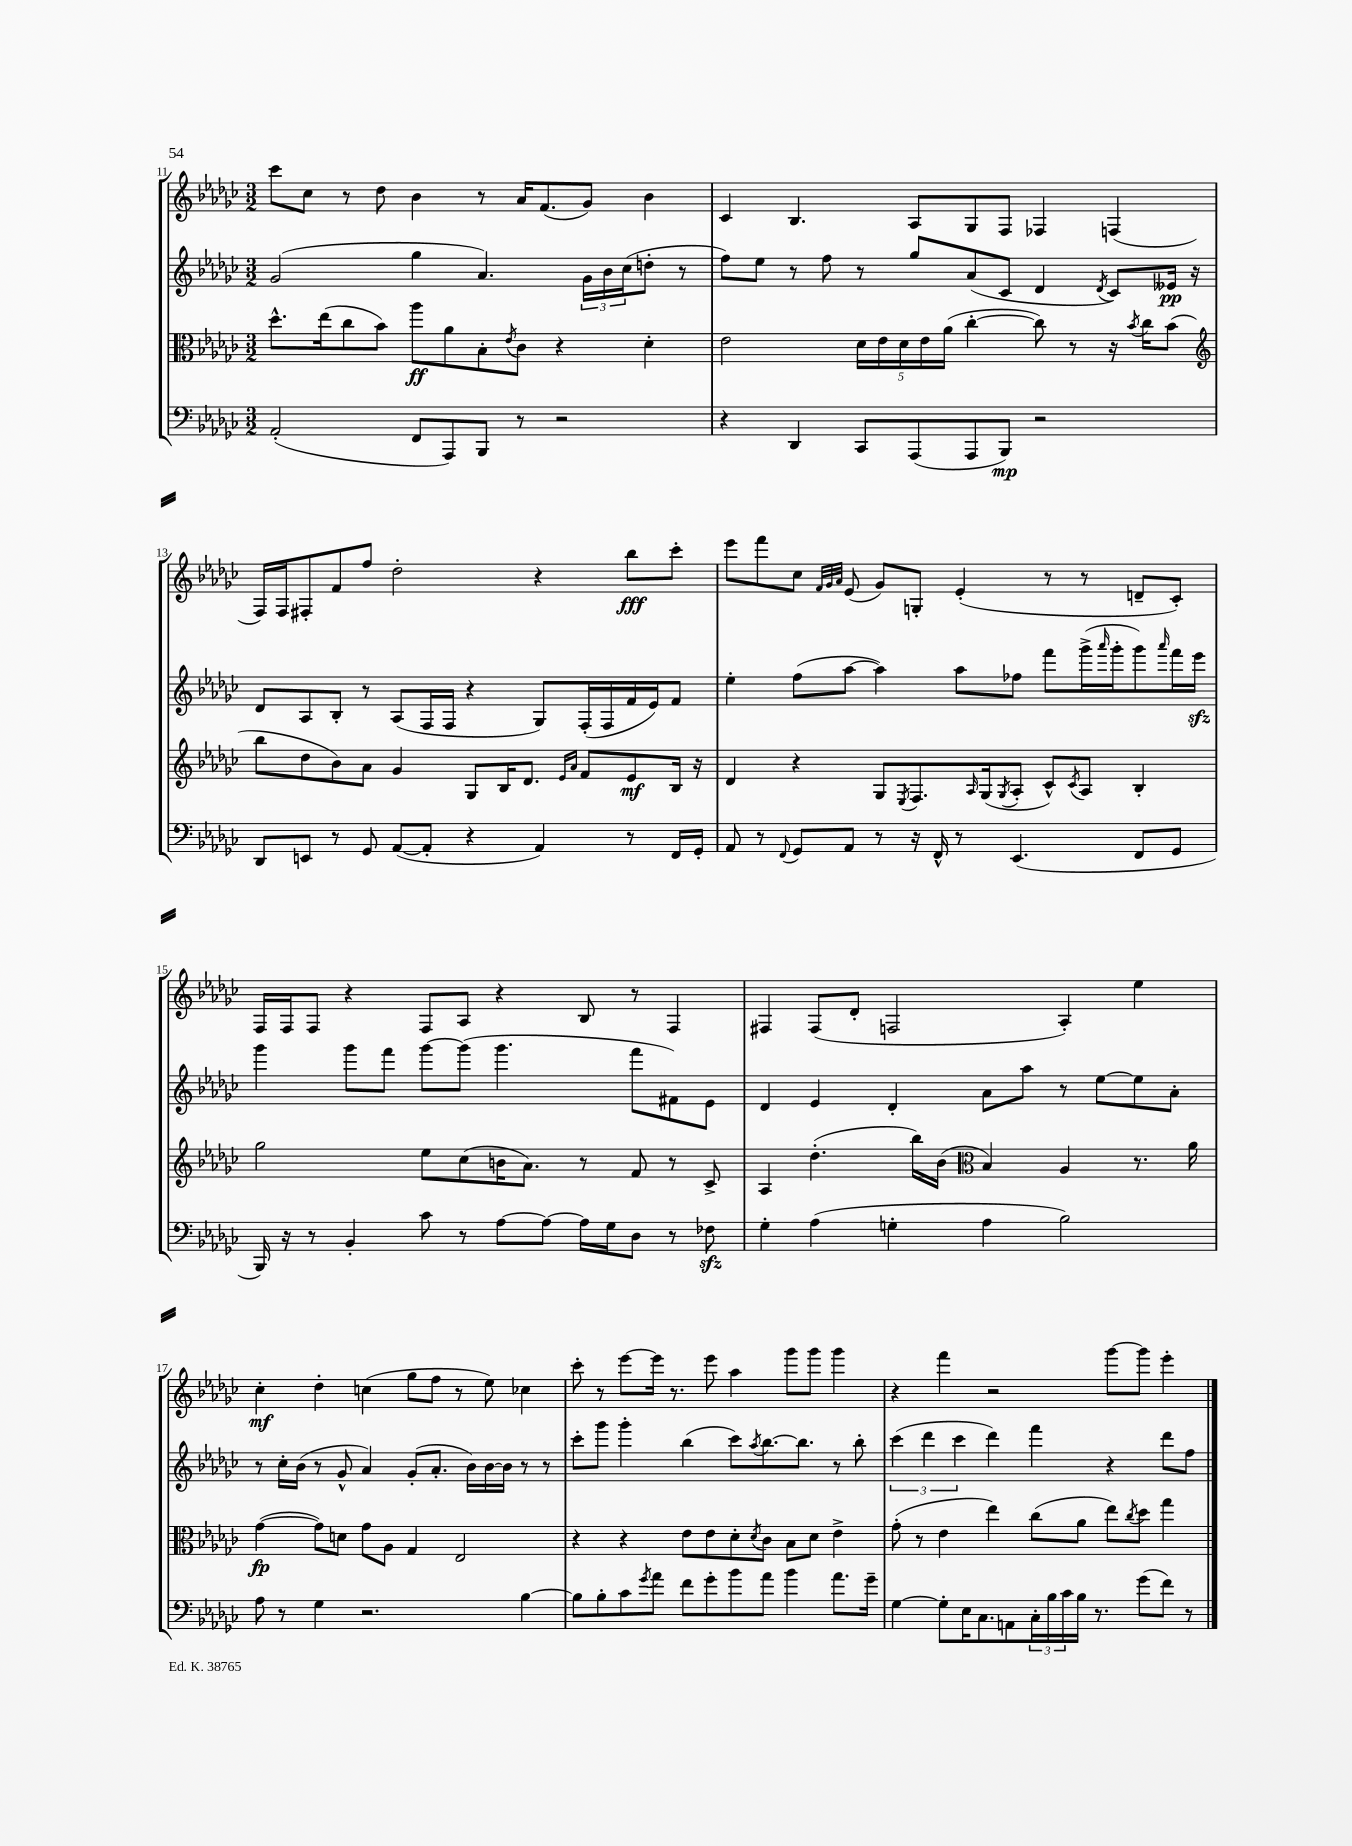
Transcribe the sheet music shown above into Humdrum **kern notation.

**kern	**dynam	**kern	**dynam	**kern	**dynam	**kern	**dynam
*part4	*part4	*part3	*part3	*part2	*part2	*part1	*part1
*staff4	*staff4	*staff3	*staff3	*staff2	*staff2	*staff1	*staff1
*clefF4	*	*clefC3	*	*clefG2	*	*clefG2	*
*k[b-e-a-d-g-c-]	*	*k[b-e-a-d-g-c-]	*	*k[b-e-a-d-g-c-]	*	*k[b-e-a-d-g-c-]	*
*M3/2	*	*M3/2	*	*M3/2	*	*M3/2	*
=11	=11	=11	=11	=11	=11	=11	=11
(2AA-'/	.	8.dd-^^\L	.	(2g-/	.	8ccc-\L	.
.	.	.	.	.	.	8cc-\J	.
.	.	(16ee-\k	.	.	.	.	.
.	.	8cc-\	.	.	.	8r	.
.	.	8b-\J)	.	.	.	8dd-\	.
8FF/L	.	8aa-\L	ff	4gg-\	.	4b-\	.
8AAA-/)	.	8a-\	.	.	.	.	.
8BBB-/J	.	8B-'\	.	4.a-/)	.	8r	.
.	.	8qe-/	.	.	.	.	.
8r	.	8c-\J	.	.	.	16a-/KL	.
.	.	.	.	.	.	(8.f/	.
2r	.	4r	.	.	.	.	.
.	.	.	.	24g-\LL	.	8g-/J)	.
.	.	.	.	24b-\	.	.	.
.	.	.	.	(24cc-\J	.	.	.
.	.	4d-'\	.	8ddn'\J	.	4b-\	.
.	.	.	.	8r	.	.	.
=12	=12	=12	=12	=12	=12	=12	=12
4r	.	2e-\	.	8ff\L)	.	4c-/	.
.	.	.	.	8ee-\J	.	.	.
4DD-/	.	.	.	8r	.	4.B-/	.
.	.	.	.	8ff\	.	.	.
8CC-/L	.	20d-\LL	.	8r	.	.	.
.	.	20e-\	.	.	.	.	.
.	.	20d-\	.	.	.	.	.
(8AAA-/	.	.	.	8gg-/L	.	8A-/L	.
.	.	20e-\	.	.	.	.	.
.	.	(20a-\JJ	.	.	.	.	.
8AAA-/	.	[4cc-'\	.	(8a-/	.	8G-/	.
8BBB-/J)	mp	.	.	8c-/J	.	8F/J	.
2r	.	8cc-\])	.	4d-/	.	4F-X/	.
.	.	8r	.	.	.	.	.
.	.	.	.	8qd-/	.	.	.
.	.	16r	.	8c-/L)	.	(4Fn/	.
.	.	8qb-/	.	.	.	.	.
.	.	16cc-\KL	.	.	.	.	.
.	.	(8b-\J	.	16e--X/Jk	pp	.	.
.	.	.	.	16r	.	.	.
!!LO:LB:g=z
=13	=13	=13	=13	=13	=13	=13	=13
*	*	*clefG2	*	*	*	*	*
8DD-/L	.	8bb-\L	.	8d-/L	.	16F/LL)	.
.	.	.	.	.	.	16F/J	.
8EEn/J	.	8dd-\	.	8A-/	.	8F#X'/	.
8r	.	8b-\)	.	8B-'/J	.	8f/	.
8GG-/	.	8a-\J	.	8r	.	8ff/J	.
([8AA-/L	.	4g-/	.	(8A-/L	.	2dd-'\	.
8AA-'/J]	.	.	.	16F/L	.	.	.
.	.	.	.	16F/JJ	.	.	.
4r	.	8G-/L	.	4r	.	.	.
.	.	16B-/K	.	.	.	.	.
.	.	8.d-/J	.	.	.	.	.
4AA-/)	.	.	.	8G-/L)	.	4r	.
.	.	16qqe-/LL	.	.	.	.	.
.	.	16qqa-/JJ	.	.	.	.	.
.	.	8f/L	.	(16F'/L	.	.	.
.	.	.	.	16F/	.	.	.
8r	.	8e-/	mf	16f/	.	8bb-\L	fff
.	.	.	.	16e-/J)	.	.	.
16FF/LL	.	16B-/Jk	.	8f/J	.	8ccc-'\J	.
16GG-'/JJ	.	16r	.	.	.	.	.
=14	=14	=14	=14	=14	=14	=14	=14
8AA-/	.	4d-/	.	4ee-'\	.	8eee-\L	.
8r	.	.	.	.	.	8fff\	.
8qqFF/	.	.	.	.	.	.	.
8GG-/L	.	4r	.	(8ff\L	.	8cc-\J	.
.	.	.	.	.	.	32qqf/LLL	.
.	.	.	.	.	.	32qqg-/	.
.	.	.	.	.	.	32qqa-/JJJ	.
8AA-/J	.	.	.	[8aa-\J	.	(8e-/	.
8r	.	8G-/L	.	4aa-\])	.	8g-/L)	.
.	.	8qE-/	.	.	.	.	.
16r	.	8.F/	.	.	.	8Gn'/J	.
16FF^^/	.	.	.	.	.	.	.
8r	.	.	.	8aa-\L	.	(4e-'/	.
.	.	16qqA-/	.	.	.	.	.
.	.	(16G-/k	.	.	.	.	.
.	.	8qG-/	.	.	.	.	.
(4.EE-/	.	8A-'/J	.	8ff-X\J	.	.	.
.	.	8c-^^/L)	.	8fff\L	.	8r	.
.	.	8qc-/	.	.	.	.	.
.	.	8A-/J	.	(16ggg-^\L	.	8r	.
.	.	.	.	16qqaaa-/	.	.	.
.	.	.	.	16ggg-'\J	.	.	.
8FF/L	.	4B-'/	.	8ggg-\)	.	8dn~/L	.
.	.	.	.	16qqaaa-/	.	.	.
8GG-/J	.	.	.	16fff\L	.	8c-'/J)	.
.	.	.	.	16eee-zz\JJ	.	.	.
!!LO:LB:g=z
=15	=15	=15	=15	=15	=15	=15	=15
16BBB-/)	.	2gg-\	.	4ggg-\	.	16F/LL	.
16r	.	.	.	.	.	16F/J	.
8r	.	.	.	.	.	8F/J	.
4BB-'/	.	.	.	8ggg-\L	.	4r	.
.	.	.	.	8fff\J	.	.	.
8c-\	.	8ee-\L	.	[8ggg-\L	.	8F/L	.
8r	.	(8cc-\	.	(8ggg-\J]	.	8A-/J	.
[8A-\L	.	16bn\K	.	4.ggg-\	.	4r	.
.	.	8.a-\J)	.	.	.	.	.
8A-\J_	.	.	.	.	.	.	.
16A-\LL]	.	8r	.	.	.	8B-/	.
16G-\J	.	.	.	.	.	.	.
8D-\J	.	8f/	.	8fff\L	.	8r	.
8r	.	8r	.	8f#X\)	.	4F/	.
8F-Xzz\	.	8c-^/	.	8e-\J	.	.	.
=16	=16	=16	=16	=16	=16	=16	=16
4G-'\	.	4A-/	.	4d-/	.	4F#X/	.
(4A-\	.	(4.dd-'\	.	4e-/	.	(8F#/L	.
.	.	.	.	.	.	8d-'/J	.
4Gn'\	.	.	.	4d-'/	.	2Fn/	.
.	.	16bb-\LL)	.	.	.	.	.
.	.	(16b-\JJ	.	.	.	.	.
*	*	*clefC3	*	*	*	*	*
4A-\	.	4B-/)	.	8a-\L	.	.	.
.	.	.	.	8aa-\J	.	.	.
2B-\)	.	4A-/	.	8r	.	4A-'/)	.
.	.	.	.	[8ee-\L	.	.	.
.	.	8.r	.	8ee-\]	.	4ee-\	.
.	.	.	.	8a-'\J	.	.	.
.	.	16a-\	.	.	.	.	.
!!LO:LB:g=z
=17	=17	=17	=17	=17	=17	=17	=17
8A-\	.	([4g-\	fp	8r	.	4cc-'\	mf
8r	.	.	.	16cc-'\LL	.	.	.
.	.	.	.	(16b-\JJ	.	.	.
4G-\	.	8g-\L])	.	8r	.	4dd-'\	.
.	.	8dn\J	.	8g-^^/	.	.	.
2.r	.	8g-\L	.	4a-/)	.	(4ccn\	.
.	.	8A-\J	.	.	.	.	.
.	.	4G-/	.	(8g-'/L	.	8gg-\L	.
.	.	.	.	8.a-'/J	.	8ff\J	.
.	.	2E-/	.	.	.	8r	.
.	.	.	.	16b-\LL)	.	.	.
.	.	.	.	[16b-\	.	8ee-\)	.
.	.	.	.	16b-\JJ]	.	.	.
[4B-\	.	.	.	8r	.	4cc-X\	.
.	.	.	.	8r	.	.	.
=18	=18	=18	=18	=18	=18	=18	=18
8B-\L]	.	4r	.	8ccc-'\L	.	8ccc-'\	.
8B-'\	.	.	.	8ggg-\J	.	8r	.
8c-\	.	4r	.	4ggg-'\	.	[8eee-\L	.
8qg-/	.	.	.	.	.	.	.
8a-\J	.	.	.	.	.	16eee-\Jk]	.
.	.	.	.	.	.	8.r	.
8f\L	.	8e-\L	.	(4bb-\	.	.	.
8g-'\	.	8e-\	.	.	.	8eee-\	.
8b-\	.	8d-'\	.	8ccc-\L)	.	4aa-\	.
.	.	8qd-/	.	8qaa-/	.	.	.
8a-\J	.	8c-\J	.	[8.bb-\	.	.	.
4b-\	.	8B-\L	.	.	.	8ggg-\L	.
.	.	.	.	8.bb-\J]	.	.	.
.	.	8d-\J	.	.	.	8ggg-\J	.
8.a-\L	.	4e-^\	.	8r	.	4ggg-\	.
.	.	.	.	8bb-'\	.	.	.
16g-~\Jk	.	.	.	.	.	.	.
=19	=19	=19	=19	=19	=19	=19	=19
[4G-\	.	(8g-'\	.	(6ccc-\	.	4r	.
.	.	8r	.	.	.	.	.
.	.	.	.	6ddd-\	.	.	.
8G-'\L]	.	4e-\	.	.	.	4fff\	.
.	.	.	.	6ccc-\	.	.	.
16E-\K	.	.	.	.	.	.	.
8.C-\	.	.	.	.	.	.	.
.	.	4ee-\)	.	4ddd-\)	.	2r	.
8AAn\	.	.	.	.	.	.	.
24C-'\L	.	(8cc-\L	.	4fff\	.	.	.
24B-\	.	.	.	.	.	.	.
24c-\	.	.	.	.	.	.	.
16B-\JJ	.	8a-\J	.	.	.	.	.
8.r	.	.	.	.	.	.	.
.	.	8ee-\L)	.	4r	.	[8ggg-\L	.
.	.	8qcc-/	.	.	.	.	.
(8g-\L	.	8dd-\J	.	.	.	8ggg-\J]	.
8f\J)	.	4gg-\	.	8ddd-\L	.	4eee-'\	.
8r	.	.	.	8ff\J	.	.	.
==	==	==	==	==	==	==	==
*-	*-	*-	*-	*-	*-	*-	*-
